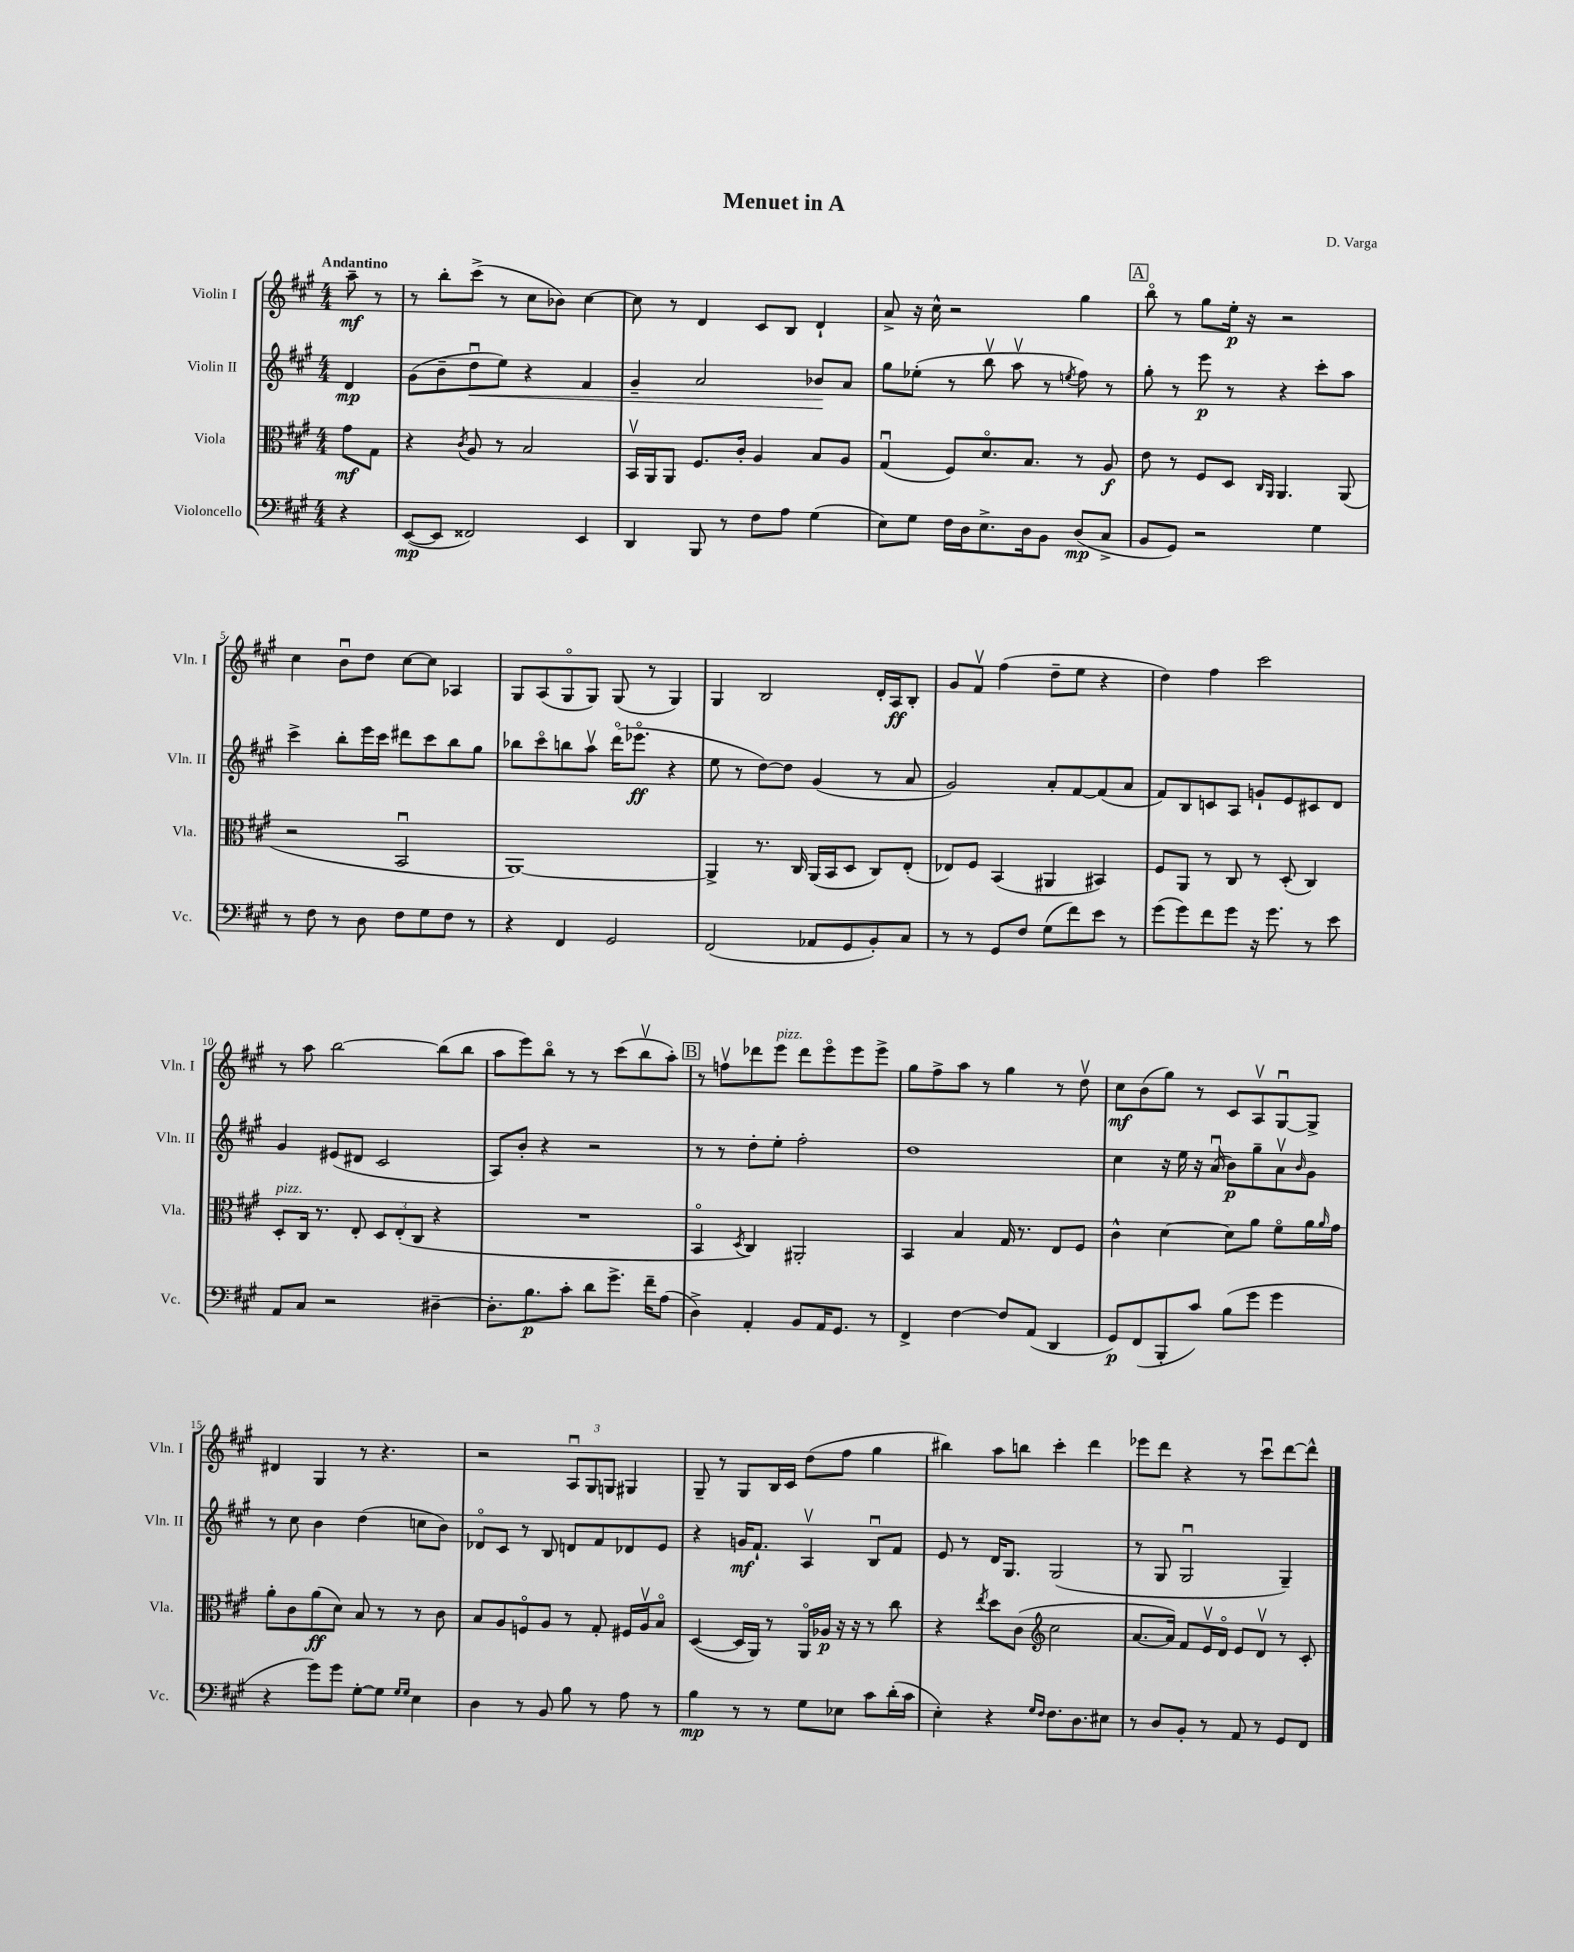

**kern	**dynam	**kern	**dynam	**kern	**dynam	**kern	**dynam
*part4	*part4	*part3	*part3	*part2	*part2	*part1	*part1
*staff4	*staff4	*staff3	*staff3	*staff2	*staff2	*staff1	*staff1
*I"Violoncello	*	*I"Viola	*	*I"Violin II	*	*I"Violin I	*
*I'Vc.	*	*I'Vla.	*	*I'Vln. II	*	*I'Vln. I	*
*clefF4	*	*clefC3	*	*clefG2	*	*clefG2	*
*k[f#c#g#]	*	*k[f#c#g#]	*	*k[f#c#g#]	*	*k[f#c#g#]	*
*M4/4	*	*M4/4	*	*M4/4	*	*M4/4	*
=	=	=	=	=	=	=	=
!	!	!	!	!	!	!LO:TX:a:B:t=Andantino	!
4r	.	8g#\L	mf	4d/	mp	8aa~\	mf
.	.	8G#\J	.	.	.	8r	.
=1	=1	=1	=1	=1	=1	=1	=1
([8EE/L	mp	4r	.	(8g#\L	.	8r	.
8EE/J]	.	.	.	8b~\	.	8bb'\L	.
.	.	8qc#/	.	.	.	.	.
!	!	!	!	!	!LO:HP:b	!	!
2FF##X/)	.	8A/	.	8ddu\	<	(8ccc#^\J	.
.	.	8r	.	8ee\J)	.	8r	.
.	.	2B/	.	4r	.	8cc#\L	.
.	.	.	.	.	.	8b-X\J)	.
4EE/	.	.	.	4f#/	.	[4cc#\	.
=2	=2	=2	=2	=2	=2	=2	=2
4DD/	.	16BBv/LL	.	4g#~/	.	8cc#\]	.
.	.	16AA/J	.	.	.	.	.
.	.	8AA/J	.	.	.	8r	.
8BBB/	.	8.F#/L	.	2a/	.	4d/	.
8r	.	.	.	.	.	.	.
.	.	16c#'/Jk	.	.	.	.	.
8F#\L	.	4A/	.	.	.	8c#/L	.
8A\J	.	.	.	.	.	8B/J	.
(4G#\	.	8B/L	.	8b-X/L	.	4d`/	.
.	.	8A/J	.	8a/J	[	.	.
=3	=3	=3	=3	=3	=3	=3	=3
8E\L)	.	(4G#u/	.	8gg#\L	.	8a^/	.
8G#\J	.	.	.	(8ee-X'\J	.	16r	.
.	.	.	.	.	.	16cc#^^\	.
16F#\LL	.	8F#/L)	.	8r	.	2r	.
16D\J	.	.	.	.	.	.	.
8.E^\	.	8.d/	.	8bbv\	.	.	.
.	.	.	.	8aav\	.	.	.
16D\k	.	8.B/J	.	.	.	.	.
8BB\J	.	.	.	8r	.	.	.
.	.	.	.	8qeen/	.	.	.
(8D/L	mp	8r	.	8ff#\)	.	4gg#\	.
8C#^/J	.	8A/	f	8r	.	.	.
!!LO:REH:place=s1:t=A
=4	=4	=4	=4	=4	=4	=4	=4
8BB/L	.	8e\	.	8gg#'\	.	8bb\	.
8GG#/J)	.	8r	.	8r	.	8r	.
2r	.	8F#/L	.	8eee\	p	8gg#\L	.
.	.	8D/J	.	8r	.	16ee'\Jk	p
.	.	.	.	.	.	16r	.
.	.	16qqC#/LL	.	.	.	.	.
.	.	16qqAA/JJ	.	.	.	.	.
.	.	4.AA/	.	4r	.	2r	.
4G#\	.	.	.	8ccc#'\L	.	.	.
.	.	(8AA/	.	8aa\J	.	.	.
!!LO:LB:g=z
=5	=5	=5	=5	=5	=5	=5	=5
8r	.	2r	.	4ccc#^\	.	4cc#\	.
8F#\	.	.	.	.	.	.	.
8r	.	.	.	8bb'\L	.	8bu\L	.
8D\	.	.	.	16eee\L	.	8dd\J	.
.	.	.	.	16ccc#\JJ	.	.	.
8F#\L	.	2BBu/	.	8ddd#X\L	.	[8cc#\L	.
8G#\	.	.	.	8ccc#\	.	8cc#\J]	.
8F#\J	.	.	.	8bb\	.	4A-X/	.
8r	.	.	.	8gg#\J	.	.	.
=6	=6	=6	=6	=6	=6	=6	=6
4r	.	[1AA)	.	8bb-X\L	.	8G#/L	.
.	.	.	.	8ccc#\	.	(8A/	.
4FF#/	.	.	.	8bbn\	.	8G#/	.
.	.	.	.	8aav\J	.	8G#/J)	.
2GG#/	.	.	.	(16ddd\KL	.	(8G#/	.
.	.	.	.	8.eee-X\J	ff	.	.
.	.	.	.	.	.	8r	.
.	.	.	.	4r	.	4G#/)	.
=7	=7	=7	=7	=7	=7	=7	=7
(2FF#/	.	4AA^/]	.	8ee\	.	4G#/	.
.	.	.	.	8r	.	.	.
.	.	8.r	.	[8dd\L)	.	2B/	.
.	.	.	.	8dd\J]	.	.	.
.	.	16C#/	.	.	.	.	.
8AA-X/L	.	(16AA/LL	.	(4g#/	.	.	.
.	.	16BB/J	.	.	.	.	.
8GG#/	.	8D/J	.	.	.	.	.
8BB'/)	.	8C#/L)	.	8r	.	16d'/LL	.
.	.	.	.	.	.	16A/J	ff
8C#/J	.	(8E'/J	.	8a/	.	8B'/J	.
=8	=8	=8	=8	=8	=8	=8	=8
8r	.	8E-X/L)	.	2g#/)	.	8g#/L	.
8r	.	8F#/J	.	.	.	8f#v/J	.
8GG#/L	.	(4BB/	.	.	.	(4ff#\	.
8F#/J	.	.	.	.	.	.	.
(8G#\L	.	4AA#X/	.	8a'/L	.	8dd~\L	.
8f#\)	.	.	.	[8f#/	.	8ee\J	.
8e\J	.	4BB#X/)	.	(8f#/]	.	4r	.
8r	.	.	.	8a/J	.	.	.
=9	=9	=9	=9	=9	=9	=9	=9
(8g#\L	.	8F#/L	.	8f#/L)	.	4dd\)	.
8g#\)	.	8AA/J	.	8B/	.	.	.
8f#\	.	8r	.	8cn/	.	4ff#\	.
8g#\J	.	8C#/	.	8A/J	.	.	.
16r	.	8r	.	8gn`/L	.	2ccc#\	.
8.g#\	.	.	.	.	.	.	.
.	.	(8D'/	.	8e/	.	.	.
8r	.	4C#/)	.	8c#X/	.	.	.
8e\	.	.	.	8d/J	.	.	.
!!LO:LB:g=z
=10	=10	=10	=10	=10	=10	=10	=10
!	!	!LO:TX:a:i:t=pizz.	!	!	!	!	!
8AA/L	.	8D'/L	.	4g#/	.	8r	.
8C#/J	.	16C#/Jk	.	.	.	8aa\	.
.	.	8.r	.	.	.	.	.
2r	.	.	.	(8e#X/L	.	[2bb\	.
.	.	8E'/	.	8d#X/J	.	.	.
.	.	12D/L	.	2c#/	.	.	.
.	.	(12E'/	.	.	.	.	.
.	.	12C#/J	.	.	.	.	.
[4D#X~\	.	4r	.	.	.	(8bb\L]	.
.	.	.	.	.	.	8bb\J	.
=11	=11	=11	=11	=11	=11	=11	=11
8.D#'\L]	.	1r	.	8A/L)	.	8aa\L	.
.	.	.	.	8b'/J	.	8eee\)	.
8.B\	p	.	.	.	.	.	.
.	.	.	.	4r	.	8bb\J	.
8c#'\J	.	.	.	.	.	8r	.
8d\L	.	.	.	2r	.	8r	.
8.g#^\J	.	.	.	.	.	(8ccc#\L	.
.	.	.	.	.	.	8bbv\	.
16f#~\KL	.	.	.	.	.	.	.
(8A\J	.	.	.	.	.	8aa'\J)	.
!!LO:REH:place=s1:t=B
=12	=12	=12	=12	=12	=12	=12	=12
4D^\)	.	4BB/	.	8r	.	8r	.
.	.	.	.	8r	.	8ffnv\L	.
.	.	8qD/	.	.	.	.	.
4AA'/	.	4C#/)	.	8dd'\L	.	8ddd-X\	.
!	!	!	!	!	!	!LO:TX:a:i:t=pizz.	!
.	.	.	.	8ee'\J	.	8eee\J	.
8BB/L	.	2AA#X'/	.	2ff#'\	.	8ddd-\L	.
16AA/K	.	.	.	.	.	8eee\	.
8.GG#/J	.	.	.	.	.	.	.
.	.	.	.	.	.	8eee\	.
8r	.	.	.	.	.	8eee^\J	.
=13	=13	=13	=13	=13	=13	=13	=13
4FF#^/	.	4BB/	.	1dd	.	8gg#\L	.
.	.	.	.	.	.	8ff#^\	.
[4F#\	.	4B/	.	.	.	8aa\J	.
.	.	.	.	.	.	8r	.
8F#/L]	.	16G#/	.	.	.	4gg#\	.
.	.	8.r	.	.	.	.	.
(8AA/J	.	.	.	.	.	.	.
4DD/	.	8E/L	.	.	.	8r	.
.	.	8F#/J	.	.	.	8ddv\	.
=14	=14	=14	=14	=14	=14	=14	=14
8GG#/L)	p	4c#^^\	.	4cc#\	.	8cc#\L	mf
(8FF#/	.	.	.	.	.	(8b\	.
8BBB'/	.	[4d\	.	16r	.	8gg#\J)	.
.	.	.	.	16ee\	.	.	.
8c#/J)	.	.	.	16r	.	8r	.
.	.	.	.	(16au/	.	.	.
(8B\L	.	8d\L]	.	8b\L)	p	8c#/L	.
8g#\J	.	8a\J	.	8gg#~\	.	8Av/	.
4g#\	.	8f#\L	.	8av\	.	[8G#u/	.
.	.	.	.	16qqb/	.	.	.
.	.	16a\L	.	8g#\J	.	8G#^/J]	.
.	.	16qqa/	.	.	.	.	.
.	.	16g#\JJ	.	.	.	.	.
!!LO:LB:g=z
=15	=15	=15	=15	=15	=15	=15	=15
4r	.	8a'\L	.	8r	.	4d#X/	.
.	.	8c#\	.	8cc#\	.	.	.
8g#\L)	.	(8a\	ff	4b\	.	4G#/	.
8g#\J	.	8d\J)	.	.	.	.	.
[8G#'\L	.	8B/	.	(4dd\	.	8r	.
8G#\J]	.	8r	.	.	.	4.r	.
16qqG#/LL	.	.	.	.	.	.	.
16qqG#/JJ	.	.	.	.	.	.	.
4E\	.	8r	.	8ccn\L	.	.	.
.	.	8c#\	.	8b\J)	.	.	.
=16	=16	=16	=16	=16	=16	=16	=16
4D\	.	8B/L	.	8d-X/L	.	2r	.
.	.	8A/	.	8c#/J	.	.	.
8r	.	8Fn/	.	8r	.	.	.
8BB/	.	8A/J	.	8B/	.	.	.
8B\	.	8r	.	8dn/L	.	12Au/L	.
.	.	.	.	.	.	12G#/	.
8r	.	8G#'/	.	8f#/	.	.	.
.	.	.	.	.	.	12Gn/J	.
8A\	.	16F#X/LL	.	8d-X/	.	4G#X/	.
.	.	16Av/J	.	.	.	.	.
8r	.	8B/J	.	8e/J	.	.	.
=17	=17	=17	=17	=17	=17	=17	=17
4B\	mp	([4D/	.	4r	.	8G#~/	.
.	.	.	.	.	.	8r	.
8r	.	16D/LL]	.	16gn/KL	mf	8G#/L	.
.	.	16AA/JJ)	.	8.f#`/J	.	.	.
8r	.	8r	.	.	.	16B/L	.
.	.	.	.	.	.	16c#/JJ	.
8G#\L	.	16AA/LL	.	4Av/	.	(8dd\L	.
.	.	16A-X/JJ	p	.	.	.	.
8E-X\J	.	16r	.	.	.	8ff#\J	.
.	.	16r	.	.	.	.	.
8c#\L	.	8r	.	8Bu/L	.	4gg#\	.
(16d'\L	.	8cc#\	.	8f#/J	.	.	.
16c#\JJ	.	.	.	.	.	.	.
=18	=18	=18	=18	=18	=18	=18	=18
4E'\)	.	4r	.	8e/	.	4bb#X\)	.
.	.	.	.	8r	.	.	.
.	.	8qee/	.	.	.	.	.
4r	.	8dd\L	.	16d/KL	.	8aa\L	.
.	.	.	.	8.G#/J	.	.	.
.	.	(8c#\J	.	.	.	8bbn\J	.
16qqG#/LL	.	.	.	.	.	.	.
16qqF#/JJ	.	.	.	.	.	.	.
*	*	*clefG2	*	*	*	*	*
8.F#\L	.	2cc#\	.	(2G#/	.	4ccc#'\	.
8.D\	.	.	.	.	.	.	.
.	.	.	.	.	.	4ddd\	.
8E#X\J	.	.	.	.	.	.	.
=19	=19	=19	=19	=19	=19	=19	=19
8r	.	[8.a/L	.	8r	.	8eee-X\L	.
8D/L	.	.	.	8G#/	.	8ddd\J	.
.	.	16a/Jk])	.	.	.	.	.
8BB'/J	.	8f#/L	.	2G#u/	.	4r	.
8r	.	16ev/L	.	.	.	.	.
.	.	16d/JJ	.	.	.	.	.
8AA/	.	8e/L	.	.	.	8r	.
8r	.	8dv/J	.	.	.	8ccc#u\L	.
8GG#/L	.	8r	.	4G#~/)	.	[8ddd\	.
8FF#/J	.	8c#'/	.	.	.	8ddd^^\J]	.
==	==	==	==	==	==	==	==
*-	*-	*-	*-	*-	*-	*-	*-
